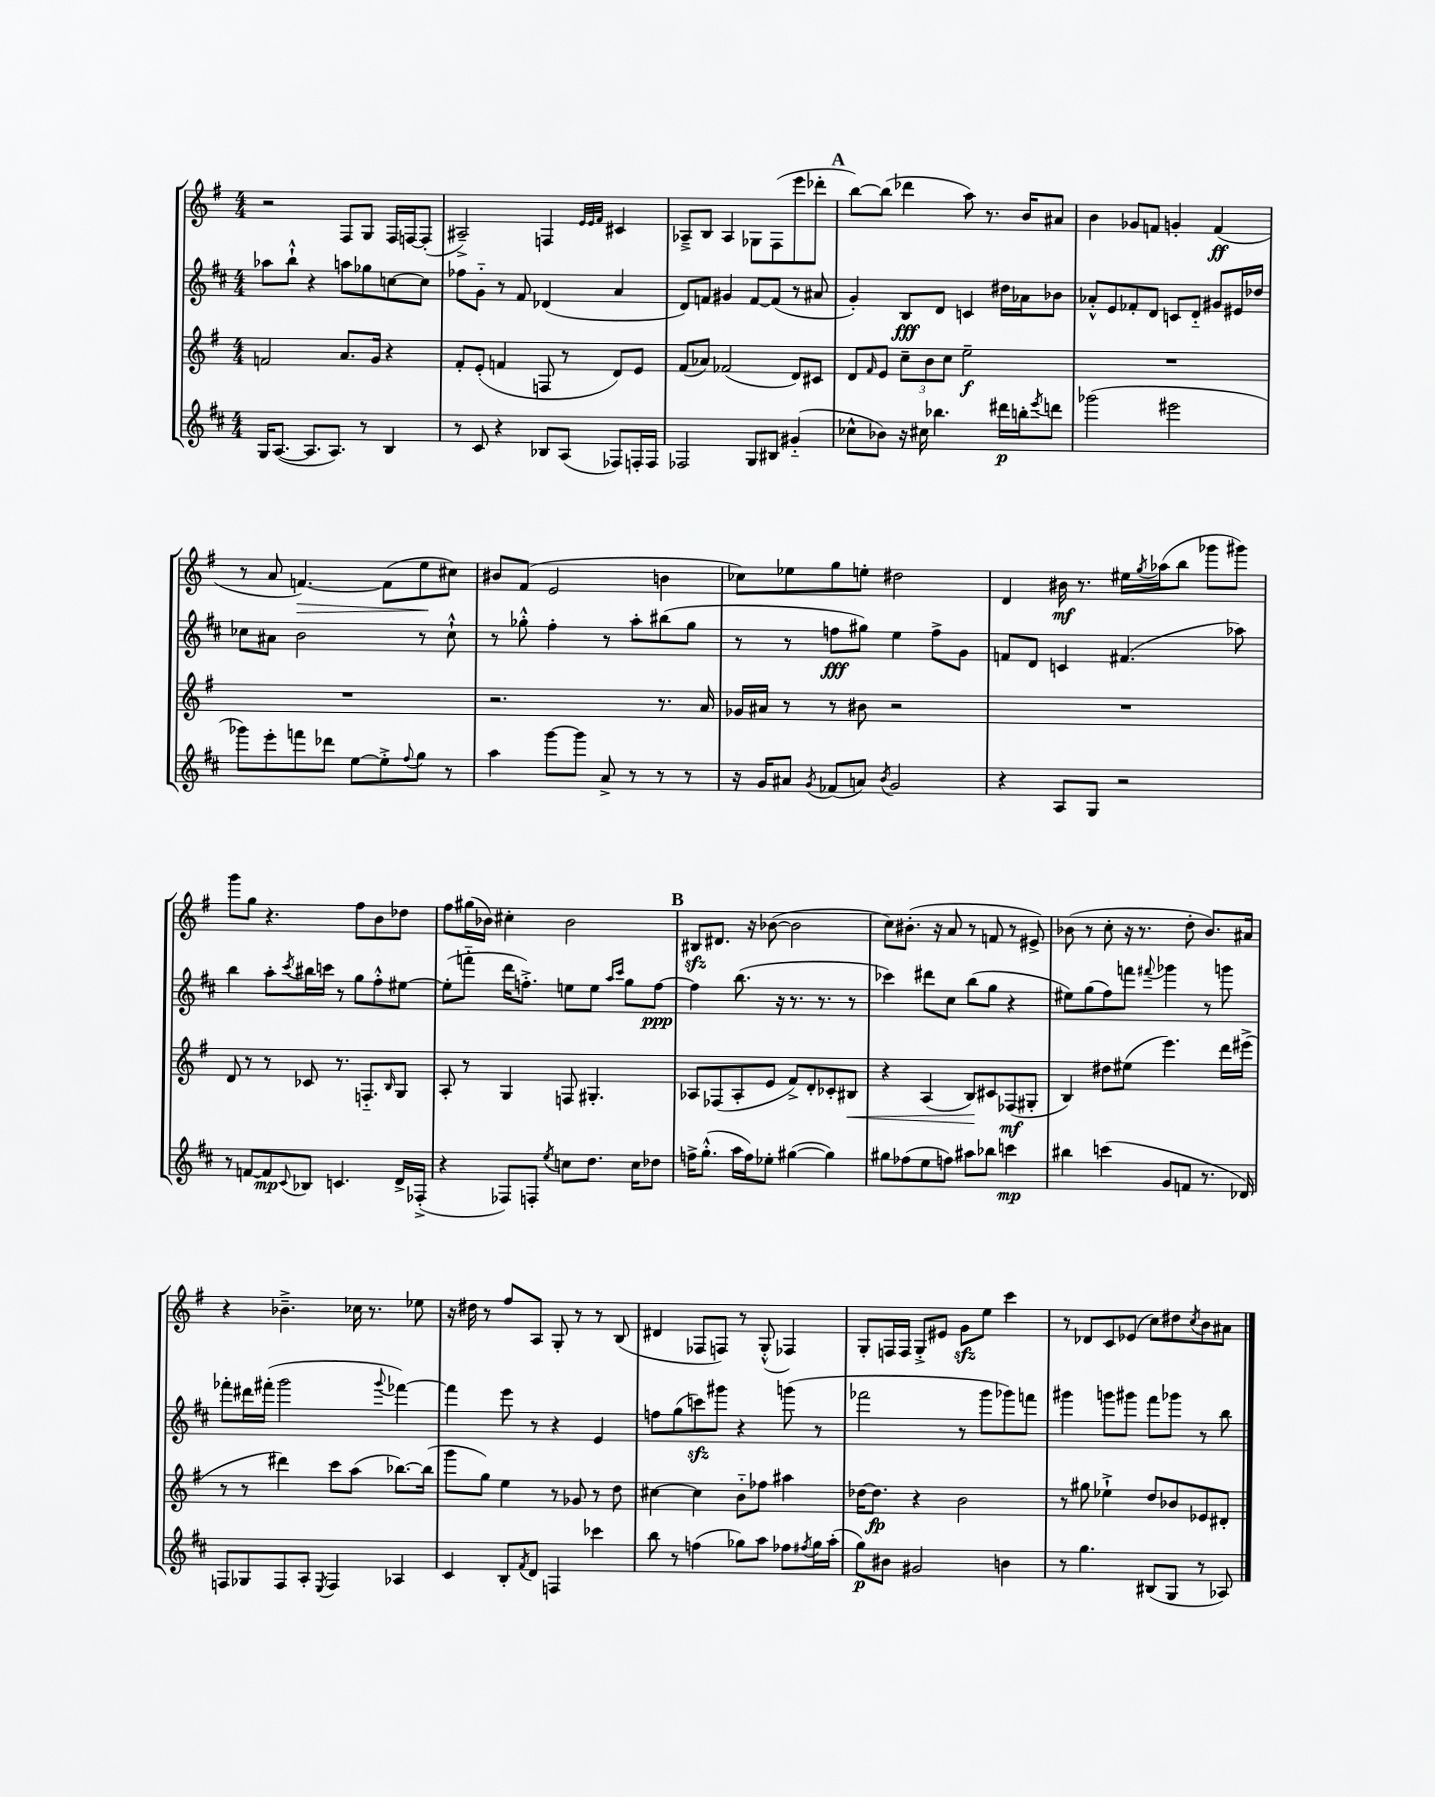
<<
\new StaffGroup <<
\new Staff = "s0" {
    \clef treble \key g \major \numericTimeSignature \time 4/4
    r2 fis8 g8 fis16 f16~ f8-.( |
    ais2--->) f4 \grace { e'32 e'32 fis'32 } cis'4 |
    aes8---> b8 aes4 ges8 fis8( e'''8 des'''8-. |
    \mark \markup { \bold "A" } b''8~) b''8( des'''4 a''8) r8. b'16 ais'8 |
    b'4 ges'8 f'8 g'4-. f'4\ff( |
    r8 a'8 f'4.~\>) f'8( e''8\! cis''8) |
    bis'8 fis'8( e'2 b'4 |
    ces''8) ees''8 g''8 e''8-. dis''2 |
    d'4 bis'16\mf r8. eis''16 \acciaccatura { g''8 } aes''16( b''8 ges'''8 gis'''8) |
    g'''8 g''8 r4. fis''8 b'8 des''8 |
    fis''8 gis''16( bes'16) cis''4-. bes'2 |
    \mark \markup { \bold "B" } bis8\sfz dis'8. r16 bes'8~( bes'2 |
    c''8) bis'8.-.( r16 a'8 r8 f'8 r8 eis'8->) |
    bes'8( r8 c''8-. r16 r8. d''8-. bes'8.) ais'16 |
    r4 bes'4.---> ces''16 r8. ees''8 |
    r16 dis''16 r8 fis''8 a8 g8-. r8 r8 b8( |
    dis'4 fes8 f8) r8 g8-.-^( fes4) |
    g8-. f16 f16 g8-.-> eis'8 g'8\sfz e''8 c'''4 |
    r8 des'8 c'8 ees'8( c''8) dis''8 \acciaccatura { c''8 } b'8 ais'8 \bar "|." |
}
\new Staff = "s1" {
    \clef treble \key d \major \numericTimeSignature \time 4/4
    aes''8 b''8-!-^ r4 a''8 ges''8 c''8~ c''8 |
    fes''8 g'8-_ r8 fis'8 des'4( a'4 |
    d'8) f'8 gis'4 f'8~ f'8( r8 ais'8 |
    \mark \markup { \bold "A" } g'4-.) b8\fff d'8 c'4 dis''16 aes'16 bes'8 |
    aes'8-.-^ e'8 fes'8-. d'8 c'8 d'8-_ gis'8 eis'16 des''16 |
    ces''8 ais'8 b'2 r8 ces''8-!-^ |
    r8 ges''8-.-^ fis''4-. r8 a''8-. bis''8( ges''8 |
    r8 r8 f''8\fff gis''8) e''4 f''8-> g'8 |
    f'8 d'8 c'4 fis'4.( aes''8) |
    b''4 a''8-. \acciaccatura { cis'''8 } bis''16 c'''16 r8 g''8 fis''8-.-^ eis''8~ |
    eis''8-.( f'''8-_ d'''16 f''8.-.->) e''8 e''8 \grace { a''16 cis'''16 } g''8 f''8~\ppp |
    \mark \markup { \bold "B" } f''4 b''8.( r16 r8. r8. r8 |
    ces'''4) dis'''8 cis''8 b''8( g''8 r4 |
    eis''8) g''8( fis''8) f'''8 \appoggiatura { fis'''8 } ges'''4 r8 g'''8 |
    fes'''8-. dis'''16 fis'''16-.( g'''2 \appoggiatura { g'''8 } fes'''4~) |
    fes'''4 e'''8 r8 r4 e'4 |
    f''8 g''8( c'''8\sfz) gis'''8 r4 g'''8( r8 |
    fes'''2 r8 g'''8 ges'''8) f'''8 |
    gis'''4 g'''8 gis'''8 fis'''8 ges'''8 r8 b''8 \bar "|." |
}
\new Staff = "s2" {
    \clef treble \key g \major \numericTimeSignature \time 4/4
    f'2 a'8. g'16 r4 |
    fis'8-. e'8-.( f'4 f8 r8 d'8) e'8 |
    fis'8( aes'8) fes'2( d'8) cis'8 |
    \mark \markup { \bold "A" } d'8 \grace { fis'16 } e'8 \tuplet 3/2 { c''8-- b'8 c''8 } e''2--\f |
    R1 |
    R1 |
    r2. r8. a'16 |
    ges'16 ais'16 r8 r8 bis'8 r2 |
    R1 |
    d'8 r8 r8 ces'8 r8. f8.-_ \grace { b16 } g8 |
    a8-. r8 g4 f8 gis4.-. |
    \mark \markup { \bold "B" } aes8 fes8( aes8-. e'8 fis'8->) d'8-. ces'8-. bis8\< |
    r4 a4( b8\!) cis'8 fes8\mf( gis8-. |
    b4) dis''8 eis''8( e'''4.) d'''16 eis'''16->( |
    r8 r8 dis'''4) c'''8 a''8( bes''8.~) bes''16( |
    g'''8 g''8) e''4 r8 ges'8 r8 d''8 |
    cis''4~ cis''4 b'8-_ fes''8 ais''4 |
    des''16~ des''8.\fp r4 b'2 |
    r8 gis''8 ees''4-!-> d''8 bes'8 ees'8 dis'8-. \bar "|." |
}
\new Staff = "s3" {
    \clef treble \key d \major \numericTimeSignature \time 4/4
    g16 a8.~( a8. a8.) r8 b4 |
    r8 cis'8 r4 bes8 a8( fes8) f16-. f16 |
    fes2 g8 bis8 gis'4-_( |
    \mark \markup { \bold "A" } ces''8-^ bes'8) r16 cis''16 bes''4. dis'''16\p b''16-. \acciaccatura { e'''8 } d'''8 |
    ges'''2( eis'''2 |
    ges'''8) e'''8-. f'''8 des'''8 e''8~ e''8-.-> \appoggiatura { fis''8 } g''8 r8 |
    a''4 g'''8~ g'''8 a'8-> r8 r8 r8 |
    r16 g'16 ais'8 \acciaccatura { g'8 } fes'8( a'8) \acciaccatura { b'8 } g'2 |
    r4 a8 g8 r2 |
    r8 f'8~ f'8\mp \appoggiatura { cis'8 } bes8 c'4. d'16-> fes16-.->( |
    r4 fes8) f8-. \acciaccatura { e''8 } c''8 d''8. c''16 des''8 |
    \mark \markup { \bold "B" } f''16-> g''8.-.-^( a''16 f''16) ees''8-. gis''4~( gis''4) |
    gis''8 fes''8( e''8 f''8) ais''8 bes''8 c'''4\mp |
    bis''4 c'''4( g'8 f'8 r8. des'16) |
    f8 ges8 f8 a8-. \acciaccatura { e8 } f4 aes4 |
    cis'4 b8-. \acciaccatura { fis'8 } d'8 f4 ces'''4 |
    b''8 r8 f''4( ges''8) a''8 fes''8 \acciaccatura { fis''8 } ges''16 a''16-.( |
    g''8\p) bis'8 gis'2 b'4 |
    r8 g''4. bis8( g8 r8 aes8) \bar "|." |
}
>>
>>
\layout { \context { \Score \remove "Bar_number_engraver" } }
